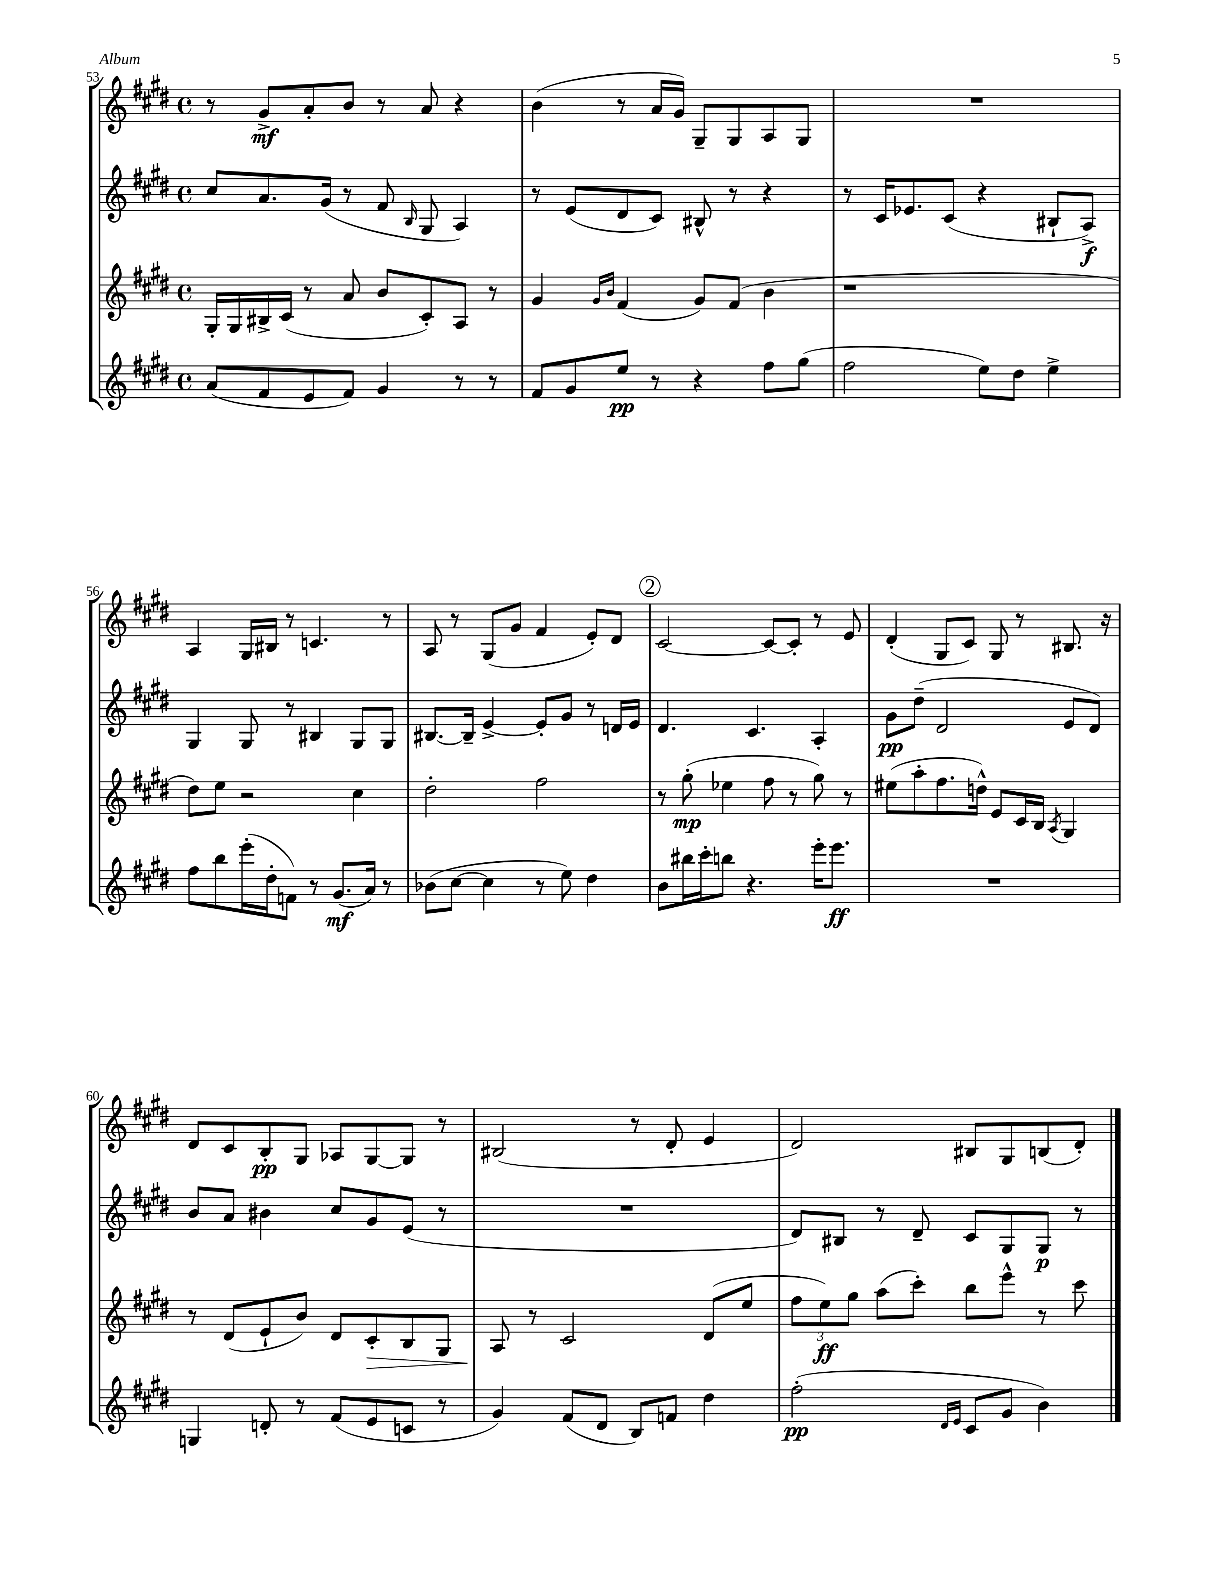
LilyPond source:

<<
\new StaffGroup <<
\new Staff = "s0" {
    \clef treble \key e \major \defaultTimeSignature \time 4/4
    \autoBeamOff r8 gis'8[->\mf a'8-. b'8] r8 a'8 r4 |
    b'4( r8 a'16[ gis'16]) gis8[-- gis8 a8 gis8] |
    R1 |
    a4 gis16[ bis16] r8 c'4. r8 |
    a8 r8 gis8[( gis'8] fis'4 e'8[-.) dis'8] |
    \mark \markup { \circle "2" } cis'2~ cis'8[~ cis'8]-. r8 e'8 |
    dis'4-.( gis8[ cis'8]) gis8 r8 bis8. r16 |
    dis'8[ cis'8 b8-.\pp gis8] aes8[ gis8~ gis8] r8 |
    bis2( r8 dis'8-. e'4 |
    dis'2) bis8[ gis8 b8( dis'8]-.) \bar "|." |
}
\new Staff = "s1" {
    \clef treble \key e \major \defaultTimeSignature \time 4/4
    \autoBeamOff cis''8[ a'8. gis'16]( r8 fis'8 \grace { b16 } gis8 a4) |
    r8 e'8[( dis'8 cis'8]) bis8-^ r8 r4 |
    r8 cis'16[ ees'8. cis'8]( r4 bis8[-! a8]->\f) |
    gis4 gis8 r8 bis4 gis8[ gis8] |
    bis8.[~ bis16]-- e'4~-> e'8[-. gis'8] r8 d'16[ e'16] |
    \mark \markup { \circle "2" } dis'4. cis'4. a4-. |
    gis'8[\pp dis''8]--( dis'2 e'8[ dis'8]) |
    b'8[ a'8] bis'4 cis''8[ gis'8 e'8]( r8 |
    R1 |
    dis'8[) bis8] r8 dis'8-- cis'8[ gis8 gis8]\p r8 \bar "|." |
}
\new Staff = "s2" {
    \clef treble \key e \major \defaultTimeSignature \time 4/4
    \autoBeamOff gis16[-. gis16 bis16-> cis'16]( r8 a'8 b'8[ cis'8-.) a8] r8 |
    gis'4 \grace { gis'16[ b'16] } fis'4( gis'8[) fis'8]( b'4 |
    r1 |
    dis''8[) e''8] r2 cis''4 |
    dis''2-. fis''2 |
    \mark \markup { \circle "2" } r8 gis''8-.\mp( ees''4 fis''8 r8 gis''8) r8 |
    eis''8[( a''8-. fis''8. d''16]-^) e'8[ cis'16 b16] \acciaccatura { a8 } gis4 |
    r8 dis'8[( e'8-! b'8]) dis'8[ cis'8-.\> b8 gis8] |
    a8\! r8 cis'2 dis'8[( e''8] |
    \tuplet 3/2 { fis''8[ e''8\ff) gis''8] } a''8[( cis'''8]-.) b''8[ e'''8]-^ r8 cis'''8 \bar "|." |
}
\new Staff = "s3" {
    \clef treble \key e \major \defaultTimeSignature \time 4/4
    \autoBeamOff a'8[( fis'8 e'8 fis'8]) gis'4 r8 r8 |
    fis'8[ gis'8 e''8]\pp r8 r4 fis''8[ gis''8]( |
    fis''2 e''8[) dis''8] e''4-> |
    fis''8[ b''8 e'''16-.( dis''16-. f'8]) r8 gis'8.[\mf( a'16]) r8 |
    bes'8[( cis''8]~ cis''4 r8 e''8) dis''4 |
    \mark \markup { \circle "2" } b'8[ bis''16 cis'''16-. b''8] r4. e'''16[-. e'''8.]\ff |
    R1 |
    g4 d'8-. r8 fis'8[( e'8 c'8] r8 |
    gis'4) fis'8[( dis'8] b8[) f'8] dis''4 |
    fis''2-.\pp( \grace { dis'16[ e'16] } cis'8[ gis'8] b'4) \bar "|." |
}
>>
>>
\layout { \context { \Score currentBarNumber = #53 } }
